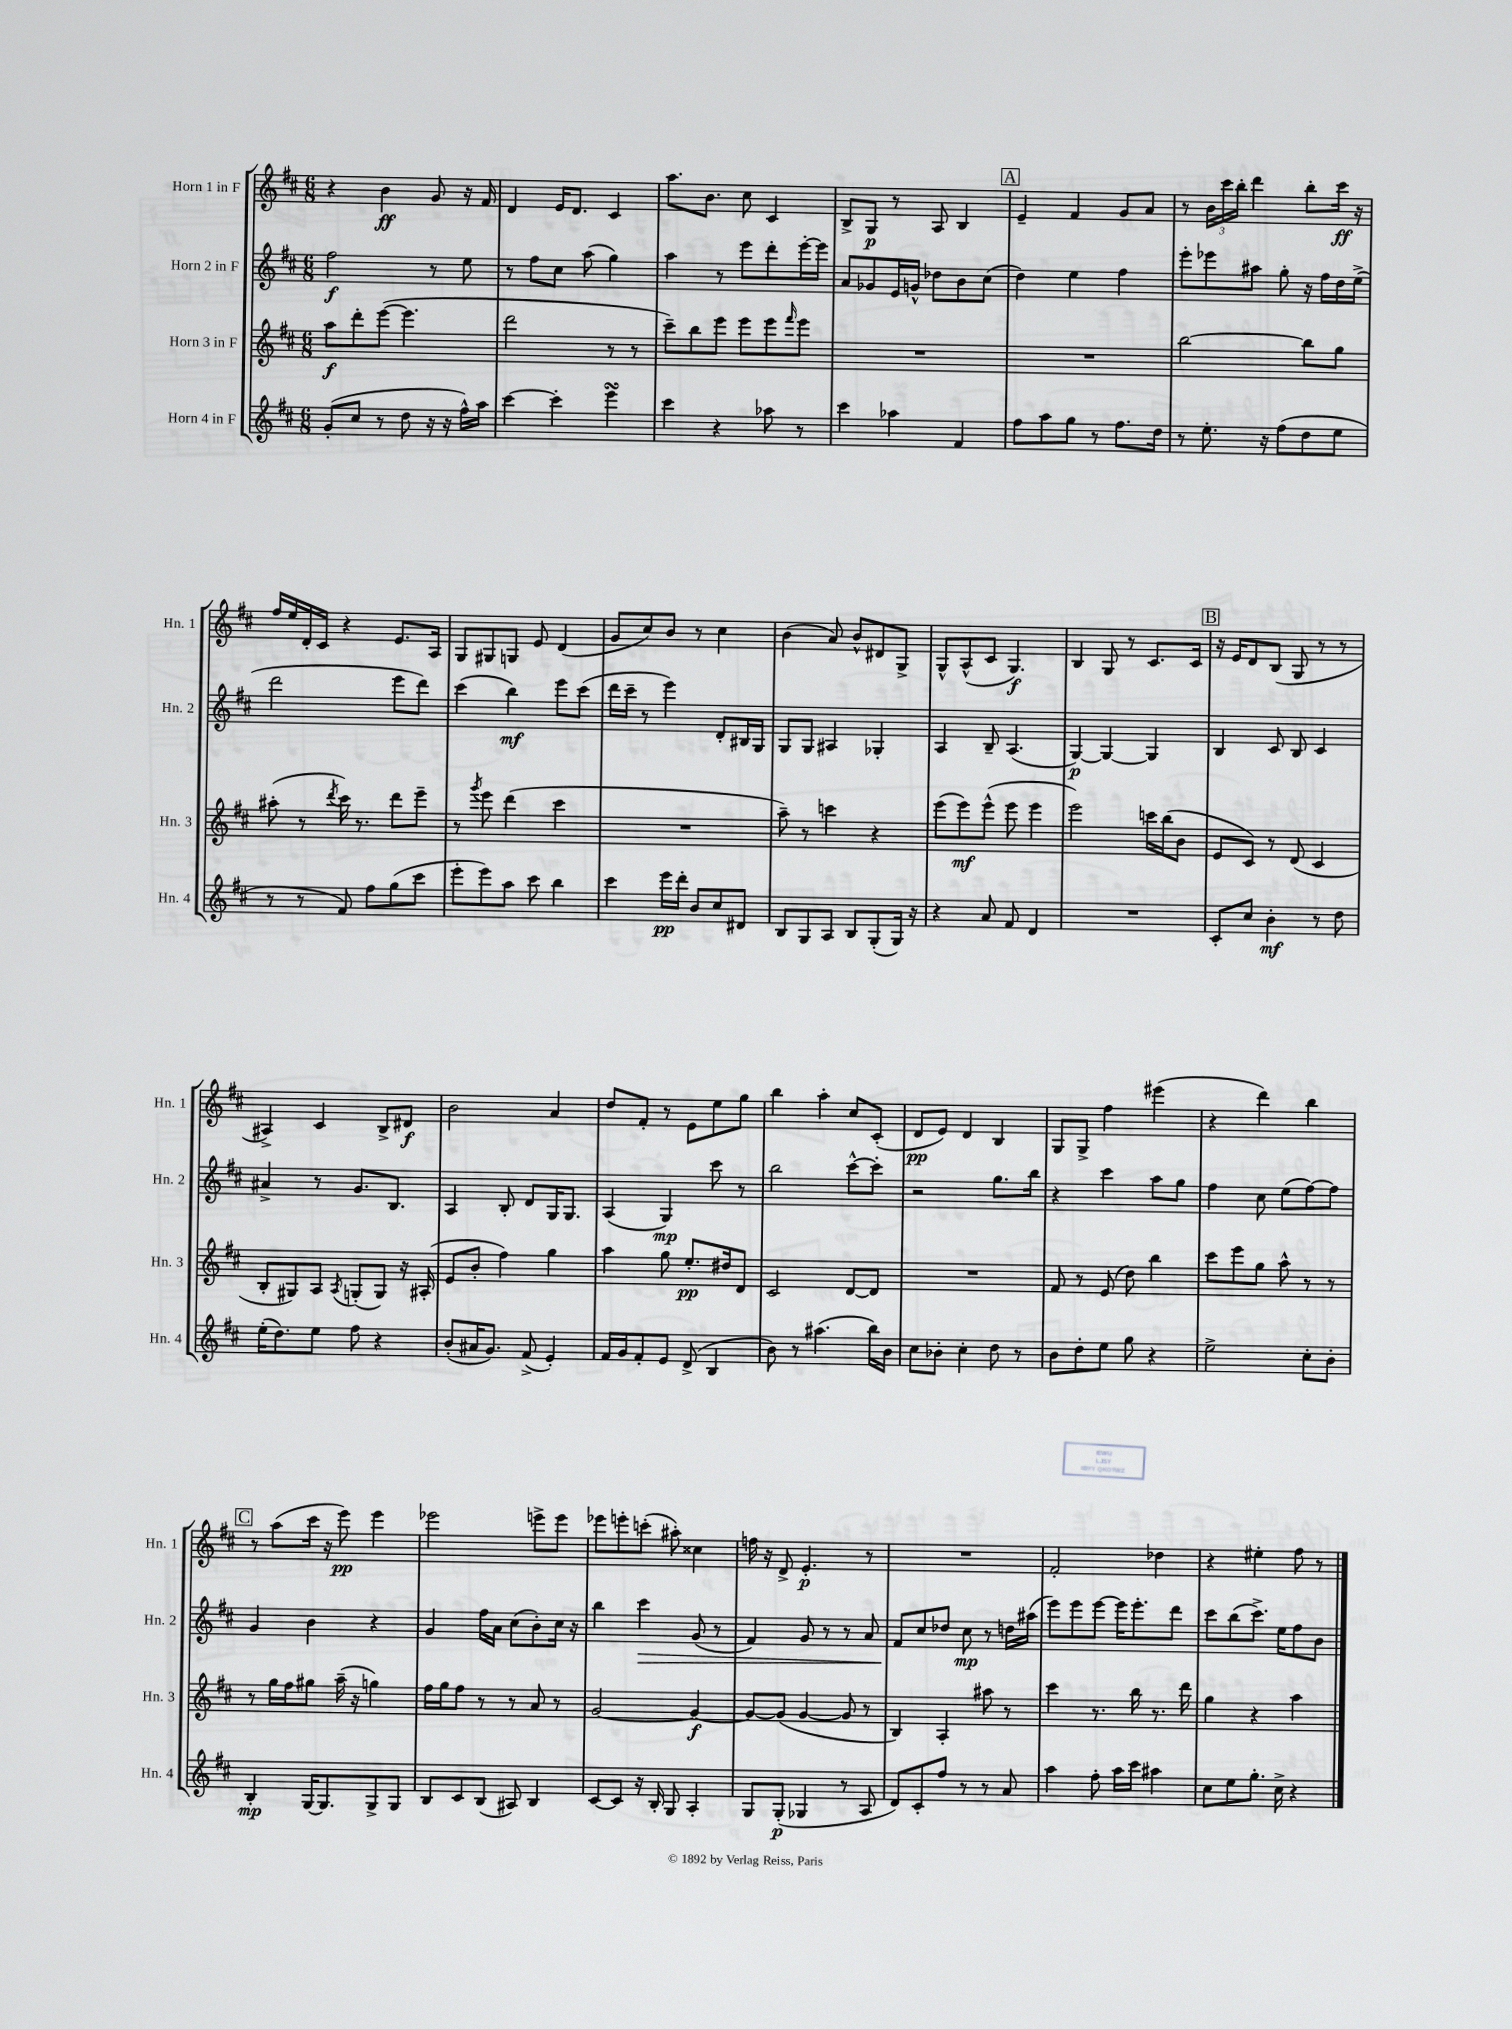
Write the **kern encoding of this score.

**kern	**dynam	**kern	**dynam	**kern	**dynam	**kern	**dynam
*part4	*part4	*part3	*part3	*part2	*part2	*part1	*part1
*staff4	*staff4	*staff3	*staff3	*staff2	*staff2	*staff1	*staff1
*I"Horn 4 in F	*	*I"Horn 3 in F	*	*I"Horn 2 in F	*	*I"Horn 1 in F	*
*I'Hn. 4	*	*I'Hn. 3	*	*I'Hn. 2	*	*I'Hn. 1	*
*clefG2	*	*clefG2	*	*clefG2	*	*clefG2	*
*k[f#c#]	*	*k[f#c#]	*	*k[f#c#]	*	*k[f#c#]	*
*M6/8	*	*M6/8	*	*M6/8	*	*M6/8	*
=1	=1	=1	=1	=1	=1	=1	=1
(8g'/L	.	8aa\L	f	2ff#\	f	4r	.
8cc#/J	.	8ddd'\	.	.	.	.	.
8r	.	([8eee\J	.	.	.	4b\	ff
8dd\	.	4.eee\]	.	.	.	.	.
16r	.	.	.	8r	.	8g/	.
16r	.	.	.	.	.	.	.
16ff#^^\LL)	.	.	.	8ee\	.	16r	.
16aa\JJ	.	.	.	.	.	16f#/	.
=2	=2	=2	=2	=2	=2	=2	=2
[4ccc#\	.	2ddd\	.	8r	.	4d/	.
.	.	.	.	8ff#\L	.	.	.
4ccc#'\]	.	.	.	8cc#\J	.	16e/KL	.
.	.	.	.	.	.	8.d/J	.
.	.	.	.	(8aa\	.	.	.
4eeesSSS\	.	8r	.	4gg\)	.	4c#/	.
.	.	8r	.	.	.	.	.
=3	=3	=3	=3	=3	=3	=3	=3
4ccc#\	.	8ccc#~\L)	.	4aa\	.	8.aa\L	.
.	.	8bb\	.	.	.	.	.
.	.	.	.	.	.	8.b\J	.
4r	.	8eee\J	.	8r	.	.	.
.	.	8eee\L	.	8eee\L	.	8cc#\	.
8aa-X\	.	8eee\	.	8ddd'\	.	4c#/	.
.	.	16qqfff#/	.	.	.	.	.
8r	.	8eee\J	.	[16eee'\L	.	.	.
.	.	.	.	16eee\JJ]	.	.	.
=4	=4	=4	=4	=4	=4	=4	=4
4ccc#\	.	2.r	.	8a/L	.	8B^/L	.
.	.	.	.	8g-X/	.	8G/J	p
4aa-X\	.	.	.	16e/L	.	8r	.
.	.	.	.	16gn^^/JJ	.	.	.
.	.	.	.	8dd-X\L	.	8A/	.
4f#/	.	.	.	8b\	.	4B/	.
.	.	.	.	(8cc#\J	.	.	.
!!LO:REH:place=s1:t=A
=5	=5	=5	=5	=5	=5	=5	=5
8ff#\L	.	2.r	.	4dd\)	.	4e~/	.
8aa\	.	.	.	.	.	.	.
8gg\J	.	.	.	4ee\	.	4f#/	.
8r	.	.	.	.	.	.	.
8.ff#\L	.	.	.	4ff#\	.	8g/L	.
.	.	.	.	.	.	8a/J	.
16dd\Jk	.	.	.	.	.	.	.
=6	=6	=6	=6	=6	=6	=6	=6
8r	.	[2bb\	.	8eee'\L	.	8r	.
8.ee'\	.	.	.	8eee-X\	.	24b\LL	.
.	.	.	.	.	.	24ccc#\	.
.	.	.	.	.	.	24bb'\JJ	.
.	.	.	.	8aa#X\J	.	4ddd\	.
16r	.	.	.	.	.	.	.
(8ff#\L	.	.	.	8gg'\	.	.	.
8dd\	.	8bb\L]	.	16r	.	8bb'\L	.
.	.	.	.	16ff#\LL	.	.	.
8ee\J	.	8gg\J	.	16dd\	.	16ccc#\Jk	ff
.	.	.	.	(16ee^\JJ	.	16r	.
!!LO:LB:g=z
=7	=7	=7	=7	=7	=7	=7	=7
8r	.	(8aa#X'\	.	2ddd\	.	16ff#/LL	.
.	.	.	.	.	.	16ee/	.
8r	.	8r	.	.	.	16d'/	.
.	.	.	.	.	.	16c#/JJ	.
.	.	8qddd/	.	.	.	.	.
8f#/)	.	16ccc#\)	.	.	.	4r	.
.	.	8.r	.	.	.	.	.
8ff#\L	.	.	.	.	.	.	.
(8gg\	.	8ddd\L	.	8eee\L	.	8.e/L	.
8ccc#\J	.	8eee~\J	.	8ddd\J)	.	.	.
.	.	.	.	.	.	16A/Jk	.
=8	=8	=8	=8	=8	=8	=8	=8
8eee'\L	.	8r	.	(4ccc#\	.	8G/L	.
.	.	8qggg/	.	.	.	.	.
8eee\)	.	8eee\	.	.	.	8G#X/	.
8aa\J	.	(4ddd\	.	4bb\)	mf	8Gn/J	.
8ccc#\	.	.	.	.	.	8e/	.
4bb\	.	4ccc#\	.	8eee\L	.	(4d/	.
.	.	.	.	(8ccc#\J	.	.	.
=9	=9	=9	=9	=9	=9	=9	=9
4ccc#\	.	2.r	.	16ddd\LL	.	8g/L	.
.	.	.	.	16ccc#~\JJ	.	.	.
.	.	.	.	8r	.	8cc#/)	.
16eee\LL	pp	.	.	4eee\)	.	8b/J	.
16ddd'\JJ	.	.	.	.	.	.	.
8b/L	.	.	.	.	.	8r	.
8cc#/	.	.	.	8d'/L	.	4cc#\	.
8d#X/J	.	.	.	16B#X/L	.	.	.
.	.	.	.	16G/JJ	.	.	.
=10	=10	=10	=10	=10	=10	=10	=10
8B/L	.	8aa~\)	.	8G/L	.	(4b\	.
8G/	.	8r	.	8G/J	.	.	.
8A/J	.	4cccn\	.	4A#X/	.	8a/)	.
8B/L	.	.	.	.	.	8b^^/L	.
(8G'/	.	4r	.	4G-X'/	.	8d#X/	.
16G/Jk)	.	.	.	.	.	8G^/J	.
16r	.	.	.	.	.	.	.
=11	=11	=11	=11	=11	=11	=11	=11
4r	.	(8eee\L	.	4A/	.	8G^^/L	.
.	.	8eee\)	mf	.	.	(8A^^/	.
8a/	.	(8eee^^\J	.	8B~/	.	8c#/J	.
8f#/	.	8eee\	.	(4.A/	.	4.G/)	f
4d/	.	4eee\	.	.	.	.	.
=12	=12	=12	=12	=12	=12	=12	=12
2.r	.	2eee\)	.	[4G/)	p	4B/	.
.	.	.	.	4G/_	.	8G/	.
.	.	.	.	.	.	8r	.
.	.	16cccn\LL	.	4G/]	.	8.c#/L	.
.	.	(16bb\J	.	.	.	.	.
.	.	8b\J	.	.	.	.	.
.	.	.	.	.	.	16c#/Jk	.
!!LO:REH:place=s1:t=B
=13	=13	=13	=13	=13	=13	=13	=13
8c#'/L	.	8e/L	.	4B/	.	16r	.
.	.	.	.	.	.	16e/KL	.
8cc#/J	.	8c#/J)	.	.	.	8d/	.
4b'\	mf	8r	.	8c#/	.	(8B/J	.
.	.	(8d/	.	8B/	.	8G/	.
8r	.	4c#/	.	4c#/	.	8r	.
8dd\	.	.	.	.	.	8r	.
!!LO:LB:g=z
=14	=14	=14	=14	=14	=14	=14	=14
(16ee'\KL	.	8B'/L	.	4a#X^/	.	4A#X^/)	.
8.dd\)	.	.	.	.	.	.	.
.	.	8G#X/)	.	.	.	.	.
8ee\J	.	8A/J	.	8r	.	4c#/	.
.	.	8qA/	.	.	.	.	.
8ff#\	.	(8Gn'/L	.	8.g/L	.	.	.
4r	.	8G/J)	.	.	.	8B^/L	.
.	.	.	.	8.B/J	.	.	.
.	.	16r	.	.	.	8d#X/J	f
.	.	(16A#X'/	.	.	.	.	.
=15	=15	=15	=15	=15	=15	=15	=15
(8b'/L	.	8e/L	.	4A/	.	2b\	.
16a#X/K	.	8b'/J	.	.	.	.	.
8.g/J)	.	.	.	.	.	.	.
.	.	4ff#\)	.	8B'/	.	.	.
(8f#^/	.	.	.	8d/L	.	.	.
4e'/)	.	4gg\	.	16G/K	.	4a/	.
.	.	.	.	8.G/J	.	.	.
=16	=16	=16	=16	=16	=16	=16	=16
16f#/LL	.	4aa\	.	(4A/	.	8dd/L	.
16g/J	.	.	.	.	.	.	.
8f#'/	.	.	.	.	.	8f#'/J	.
8e/J	.	8gg\	.	4G/)	mp	8r	.
(8d^/	.	8.ee'/L	pp	.	.	8e\L	.
4B/	.	.	.	8ccc#\	.	8ee\	.
.	.	16dd#X/k	.	.	.	.	.
.	.	8d/J	.	8r	.	8gg\J	.
=17	=17	=17	=17	=17	=17	=17	=17
8b\)	.	2c#/	.	2bb\	.	4bb\	.
8r	.	.	.	.	.	.	.
(4.aa#X\	.	.	.	.	.	4aa'\	.
.	.	[8d/L	.	[8ccc#^^\L	.	8cc#/L	.
16bb\LL)	.	8d/J]	.	8ccc#'\J]	.	(8c#'/J	.
16b\JJ	.	.	.	.	.	.	.
=18	=18	=18	=18	=18	=18	=18	=18
8cc#\L	.	2.r	.	2r	.	8d/L	pp
8b-X'\J	.	.	.	.	.	8e/J)	.
4cc#'\	.	.	.	.	.	4d/	.
8dd\	.	.	.	8.gg\L	.	4B/	.
8r	.	.	.	.	.	.	.
.	.	.	.	16bb\Jk	.	.	.
=19	=19	=19	=19	=19	=19	=19	=19
8b\L	.	8f#/	.	4r	.	8G/L	.
8dd'\	.	8r	.	.	.	8G^/J	.
8ee\J	.	(8e/	.	4ccc#\	.	4ff#\	.
8gg\	.	8dd\)	.	.	.	.	.
4r	.	4bb\	.	8aa\L	.	(4eee#X\	.
.	.	.	.	8gg\J	.	.	.
=20	=20	=20	=20	=20	=20	=20	=20
2ee^\	.	8ccc#\L	.	4ff#\	.	4r	.
.	.	8eee\	.	.	.	.	.
.	.	8gg\J	.	8cc#\	.	4ddd\)	.
.	.	8aa^^\	.	(8ee\L	.	.	.
8cc#'\L	.	8r	.	[8ff#\)	.	4bb\	.
8b'\J	.	8r	.	8ff#\J]	.	.	.
!!LO:LB:g=z
!!LO:REH:place=s1:t=C
=21	=21	=21	=21	=21	=21	=21	=21
4B'/	mp	8r	.	4g/	.	8r	.
.	.	16gg\LL	.	.	.	(8aa\L	.
.	.	16ff#\J	.	.	.	.	.
[16G/KL	.	8gg#X\J	.	4b\	.	16ccc#\Jk	.
8.G/]	.	.	.	.	.	16r	.
.	.	(16aa~\	.	.	.	8eee\)	pp
.	.	16r	.	.	.	.	.
8G^/	.	4ggn\)	.	4r	.	4eee\	.
8G/J	.	.	.	.	.	.	.
=22	=22	=22	=22	=22	=22	=22	=22
8B/L	.	16ff#\LL	.	4g/	.	2eee-X\	.
.	.	16gg\J	.	.	.	.	.
8c#/	.	8ff#\J	.	.	.	.	.
(8B/J	.	8r	.	16ff#\LL	.	.	.
.	.	.	.	16a\JJ	.	.	.
8A#X/)	.	8r	.	(8cc#\L	.	.	.
4B/	.	8a/	.	8b'\)	.	8eeen^\L	.
.	.	8r	.	16cc#\Jk	.	8eee\J	.
.	.	.	.	16r	.	.	.
=23	=23	=23	=23	=23	=23	=23	=23
[8c#/L	.	[2g/	.	4bb\	.	8eee-X\L	.
8c#/J]	.	.	.	.	.	8eeen'\	.
!	!	!	!	!	!LO:HP:b	!	!
16r	.	.	.	4ccc#\	>	(8cccn'\J	.
16B'/	.	.	.	.	.	.	.
8G/	.	.	.	.	.	8aa#X'\)	.
4A'/	.	4g/_	f	(8g/	.	4cc##X\	.
.	.	.	.	8r	.	.	.
=24	=24	=24	=24	=24	=24	=24	=24
8G/L	.	8g/L_	.	4f#/)	.	16ffn\	.
.	.	.	.	.	.	16r	.
(8G'/J	p	(8g/J]	.	.	.	8d^/	.
4G-X/	.	[4g/	.	8g/	.	4.e'/	p
.	.	.	.	8r	.	.	.
8r	.	8g/]	.	8r	.	.	.
8A/	.	8r	.	8a/	.	8r	.
=25	=25	=25	=25	=25	=25	=25	=25
8d/L)	.	4B/)	.	8f#/L	.	2.r	.
8c#'/	.	.	.	8cc#/	]	.	.
8ff#/J	.	4A'/	.	8dd-X/J	.	.	.
8r	.	.	.	8cc#\	mp	.	.
8r	.	8aa#X\	.	8r	.	.	.
8a/	.	8r	.	16ddn\LL	.	.	.
.	.	.	.	(16aa#X\JJ	.	.	.
=26	=26	=26	=26	=26	=26	=26	=26
4aa\	.	4ccc#\	.	8eee\L)	.	2f#'/	.
.	.	.	.	8eee\	.	.	.
8ff#'\	.	8.r	.	[8eee\J	.	.	.
16aa\LL	.	.	.	16eee\KL]	.	.	.
16ccc#\JJ	.	16bb\	.	8.eee'\	.	.	.
4aa#X\	.	8.r	.	.	.	4dd-X\	.
.	.	.	.	8ddd\J	.	.	.
.	.	16ddd\	.	.	.	.	.
=27	=27	=27	=27	=27	=27	=27	=27
8cc#\L	.	4gg\	.	8ccc#\L	.	4r	.
8ee\	.	.	.	(8bb\	.	.	.
8.gg'\J	.	4r	.	8.ccc#^\J)	.	4ee#X'\	.
16cc#^\	.	.	.	16ee\KL	.	.	.
4r	.	4aa\	.	8ff#\	.	8ff#\	.
.	.	.	.	8b\J	.	8r	.
==	==	==	==	==	==	==	==
*-	*-	*-	*-	*-	*-	*-	*-
